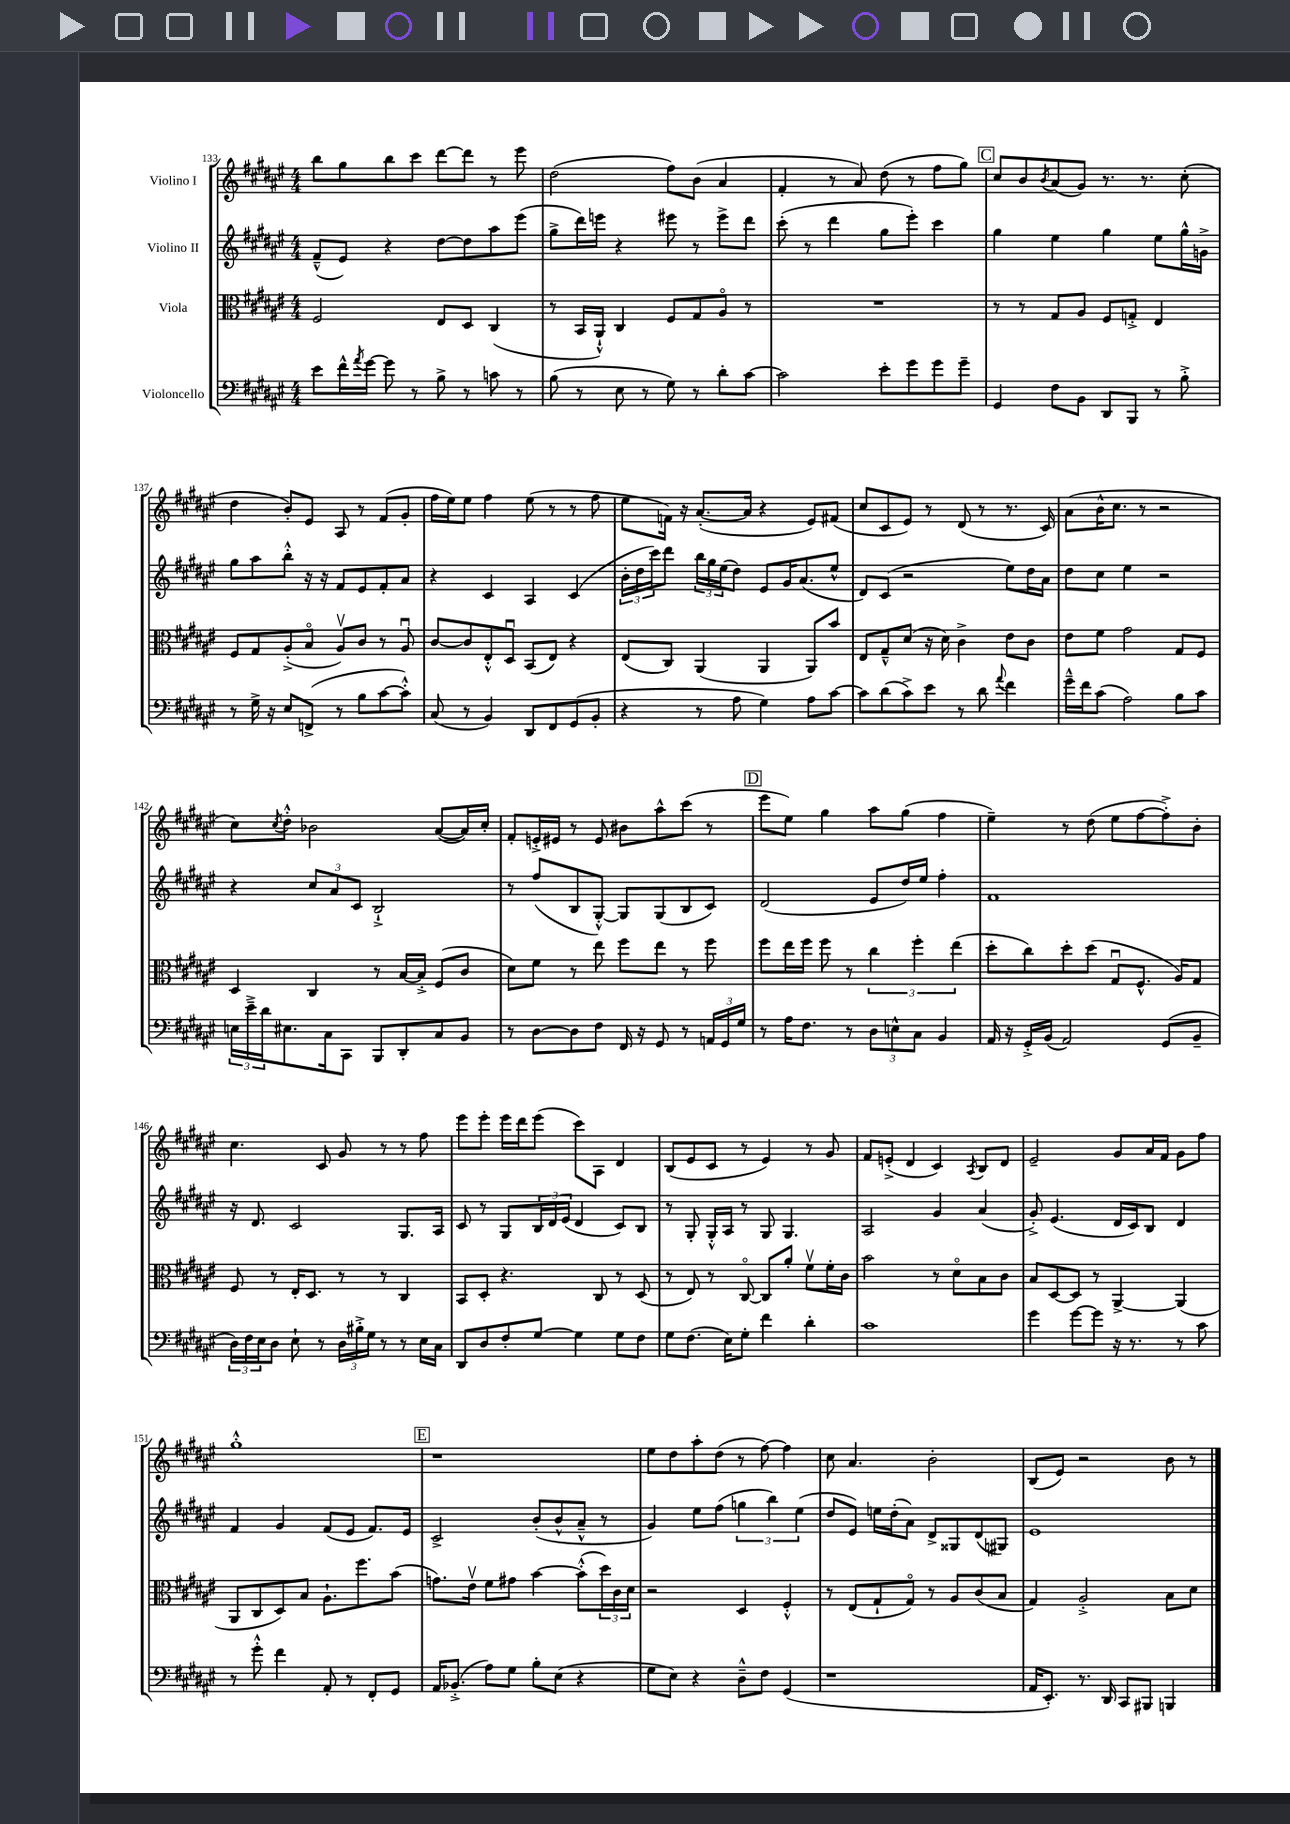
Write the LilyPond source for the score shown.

<<
\new StaffGroup <<
\new Staff = "s0" \with { instrumentName = "Violino I" } {
    \clef treble \key fis \major \numericTimeSignature \time 4/4
    b''8 gis''8 b''8 cis'''8 dis'''8~ dis'''8 r8 eis'''8 |
    dis''2( fis''8) b'8( ais'4 |
    fis'4-. r8 ais'8) dis''8( r8 fis''8 gis''8) |
    \mark \markup { \box "C" } cis''8 b'8 \acciaccatura { b'8 } ais'8( gis'8) r8. r8. cis''8-.( |
    dis''4 b'8-.) eis'8 ais8 r8 fis'8( gis'8-. |
    fis''16 eis''16) eis''8 fis''4 eis''8( r8 r8 fis''8 |
    eis''8 f'16) r16 ais'8.~-.( ais'16 r4 eis'8) fis'8( |
    cis''8 cis'8 eis'8) r8 dis'8( r8 r8. cis'16) |
    ais'8( b'16-^ cis''8. r8 r2 |
    cis''8) \acciaccatura { cis''8 } dis''8-.-^ bes'2 ais'8~( ais'16) cis''16-. |
    fis'8-. e'16-.-> eis'16 r8 eis'8 bis'8 ais''8-^ cis'''8( r8 |
    \mark \markup { \box "D" } eis'''8 eis''8) gis''4 ais''8 gis''8( fis''4 |
    eis''4--) r8 dis''8( eis''8 fis''8~ fis''8-.->) b'8-. |
    cis''4. cis'8 gis'8 r8 r8 fis''8 |
    eis'''8 eis'''8-. eis'''16 dis'''16 eis'''8( cis'''8) ais8 dis'4 |
    b8( eis'8 cis'8 r8 eis'4) r8 gis'8 |
    fis'8 e'8-.->( dis'4 cis'4) \acciaccatura { ais8 } b8 dis'8 |
    eis'2-- gis'8 ais'16 fis'16 gis'8 fis''8 |
    gis''1-.-^ |
    \mark \markup { \box "E" } r1 |
    eis''8 dis''8 ais''8-. dis''8( r8 fis''8~) fis''4 |
    cis''8 ais'4. b'2-. |
    b8( eis'8) r2 b'8 r8 \bar "|." |
}
\new Staff = "s1" \with { instrumentName = "Violino II" } {
    \clef treble \key fis \major \numericTimeSignature \time 4/4
    fis'8---^( eis'8) r4 dis''8~ dis''8 ais''8 eis'''8( |
    gis''8-> dis'''16) e'''16 r4 eis'''8 r8 eis'''8-> dis'''8 |
    cis'''8-.( r8 dis'''4 gis''8 eis'''8-.) cis'''4 |
    \mark \markup { \box "C" } gis''4 eis''4 gis''4 eis''8 gis''16-^ g'16-> |
    gis''8 ais''8 b''8-.-^ r16 r16 fis'8 eis'8 fis'8-. ais'8 |
    r4 cis'4 ais4 cis'4( |
    \tuplet 3/2 { b'16-. dis''16 cis'''16) } dis'''8 \tuplet 3/2 { b''16 gis''16 eis''16( } dis''8) eis'8 gis'16 ais'8.( eis''8-^ |
    dis'8) cis'8( r2 eis''8) dis''16 ais'16 |
    dis''8 cis''8 eis''4 r2 |
    r4 \tuplet 3/2 { cis''8 ais'8 cis'8 } b2-!-> |
    r8 fis''8( b8 gis8~-.-^) gis8 gis8( b8 cis'8) |
    \mark \markup { \box "D" } dis'2( eis'8 dis''16) eis''16 fis''4-. |
    fis'1 |
    r16 dis'8. cis'2 gis8. ais16 |
    cis'8 r8 gis8 \tuplet 3/2 { b16 dis'16 eis'16( } dis'4 cis'8) b8 |
    r8 gis8-. gis16-.-^ ais16 r8 gis8 gis4. |
    ais2 gis'4 ais'4( |
    gis'8-.->) eis'4.( dis'16 cis'16) b8 dis'4 |
    fis'4 gis'4 fis'8( eis'8 fis'8.) eis'16 |
    \mark \markup { \box "E" } cis'2-> b'8-.( b'8-^ ais'8---^ r8 |
    gis'4) eis''8 fis''8( \tuplet 3/2 { g''4 b''4) eis''4( } |
    dis''8 eis'8) e''16 dis''16-.( ais'8) dis'8-> gisis8 dis'8( gis8) |
    eis'1 \bar "|." |
}
\new Staff = "s2" \with { instrumentName = "Viola" } {
    \clef alto \key fis \major \numericTimeSignature \time 4/4
    fis2 eis8 dis8 cis4( |
    r8 b,16 ais,16-!-^) cis4 fis8 gis8 ais8\flageolet r8 |
    R1 |
    \mark \markup { \box "C" } r8 r8 gis8 ais8 fis8 g8-.-> eis4 |
    fis8 gis8 ais8-.->( b8\flageolet ais8\upbow) cis'8 r8 ais8\downbow |
    cis'8~ cis'8 eis8-.-^ dis8\downbow b,8( eis8) r4 |
    eis8( cis8) ais,4( ais,4 ais,8) b'8 |
    eis8 gis8---^ dis'8( r16 dis'16) cis'4-> eis'8 cis'8 |
    eis'8 fis'8 gis'2 gis8 fis8 |
    dis4 cis4 r8 b16~ b16-.-> fis8( cis'8 |
    dis'8) fis'8 r8 eis''8 fis''8 eis''8 r8 fis''8 |
    \mark \markup { \box "D" } fis''8 eis''16 fis''16 fis''8 r8 \tuplet 3/2 { cis''4 fis''4-. eis''4( } |
    dis''8-. cis''8) dis''8-. dis''8( gis8\downbow fis8.-^ ais16) gis8 |
    fis8 r8 eis16-. dis8. r8 r8 cis4 |
    b,8 dis8-. r4. cis8 r8 dis8( |
    r8 eis8) r8 cis8~\flageolet cis8 ais'8-. fis'8\upbow fis'16-. cis'16 |
    b'2 r8 dis'8\flageolet b8 cis'8 |
    b8 dis8~ dis8 r8 ais,4~-> ais,4( |
    ais,8 cis8 dis8) b8 ais8.-! fis''8. b'8( |
    \mark \markup { \box "E" } g'8.) eis'16\upbow fis'8 gis'8 b'4~ b'8-.-^( \tuplet 3/2 { dis''16) cis'16 dis'16 } |
    r2 dis4 fis4-.-^ |
    r8 eis8( gis8-! gis8\flageolet) r8 ais8 cis'8( b8 |
    gis4) ais2-.-> b8 dis'8 \bar "|." |
}
\new Staff = "s3" \with { instrumentName = "Violoncello" } {
    \clef bass \key fis \major \numericTimeSignature \time 4/4
    eis'8 fis'16-^ \acciaccatura { ais'8 } gis'16~ gis'8 r8 b8-> r8 c'8 r8 |
    b8( r8 eis8 r8 gis8) r8 dis'8-. cis'8~ |
    cis'2 eis'8-. gis'8 gis'8 gis'8-- |
    \mark \markup { \box "C" } gis,4 fis8 b,8 dis,8 b,,8 r8 b8-.-> |
    r8 gis16-> r16 eis8 f,8->( r8 b8 cis'8~ cis'8-.-^) |
    cis8( r8 b,4) dis,8 fis,8 gis,8( b,8-. |
    r4 r8 ais8 gis4) ais8 cis'8~ |
    cis'8 dis'8( cis'8->) eis'8 r8 dis'8 \appoggiatura { ais'8 } fis'4 |
    gis'16---^ fis'16 cis'8( ais2) b8 cis'8 |
    \tuplet 3/2 { e16 eis'16---> dis'16 } eis8. cis16 cis,8 b,,8 dis,8-. cis8 b,8 |
    r8 dis8~ dis8 fis8 fis,16 r16 gis,8 r8 \tuplet 3/2 { a,16 gis,16 gis16 } |
    \mark \markup { \box "D" } r8 ais16 fis8. r8 \tuplet 3/2 { dis8 e8-^ cis8 } b,4 |
    ais,16 r16 gis,16-.-> b,16( ais,2) gis,8( b,8-- |
    \tuplet 3/2 { dis16) fis16 eis16 } dis8 eis8-! r8 \tuplet 3/2 { dis16 bis16-.-> gis16 } r8 r8 eis16 cis16 |
    dis,8 dis8 fis8-. gis8~ gis4 gis8 fis8 |
    gis8 fis8.( eis16) gis8-. fis'4 dis'4-. |
    cis'1 |
    gis'4 gis'8~ gis'8 r16 r8. r8 cis'8 |
    r8 gis'8-.-^ fis'4 ais,8-. r8 fis,8-. gis,8 |
    \mark \markup { \box "E" } ais,16 bes,8.-.->( ais8) gis8 b8-. eis8( r4 |
    gis8 eis8) r4 dis8---^ fis8 gis,4( |
    r1 |
    ais,16 eis,8.-.) r8. dis,16 cis,8 bis,,8 b,,4 \bar "|." |
}
>>
>>
\layout { \context { \Score currentBarNumber = #133 } }
